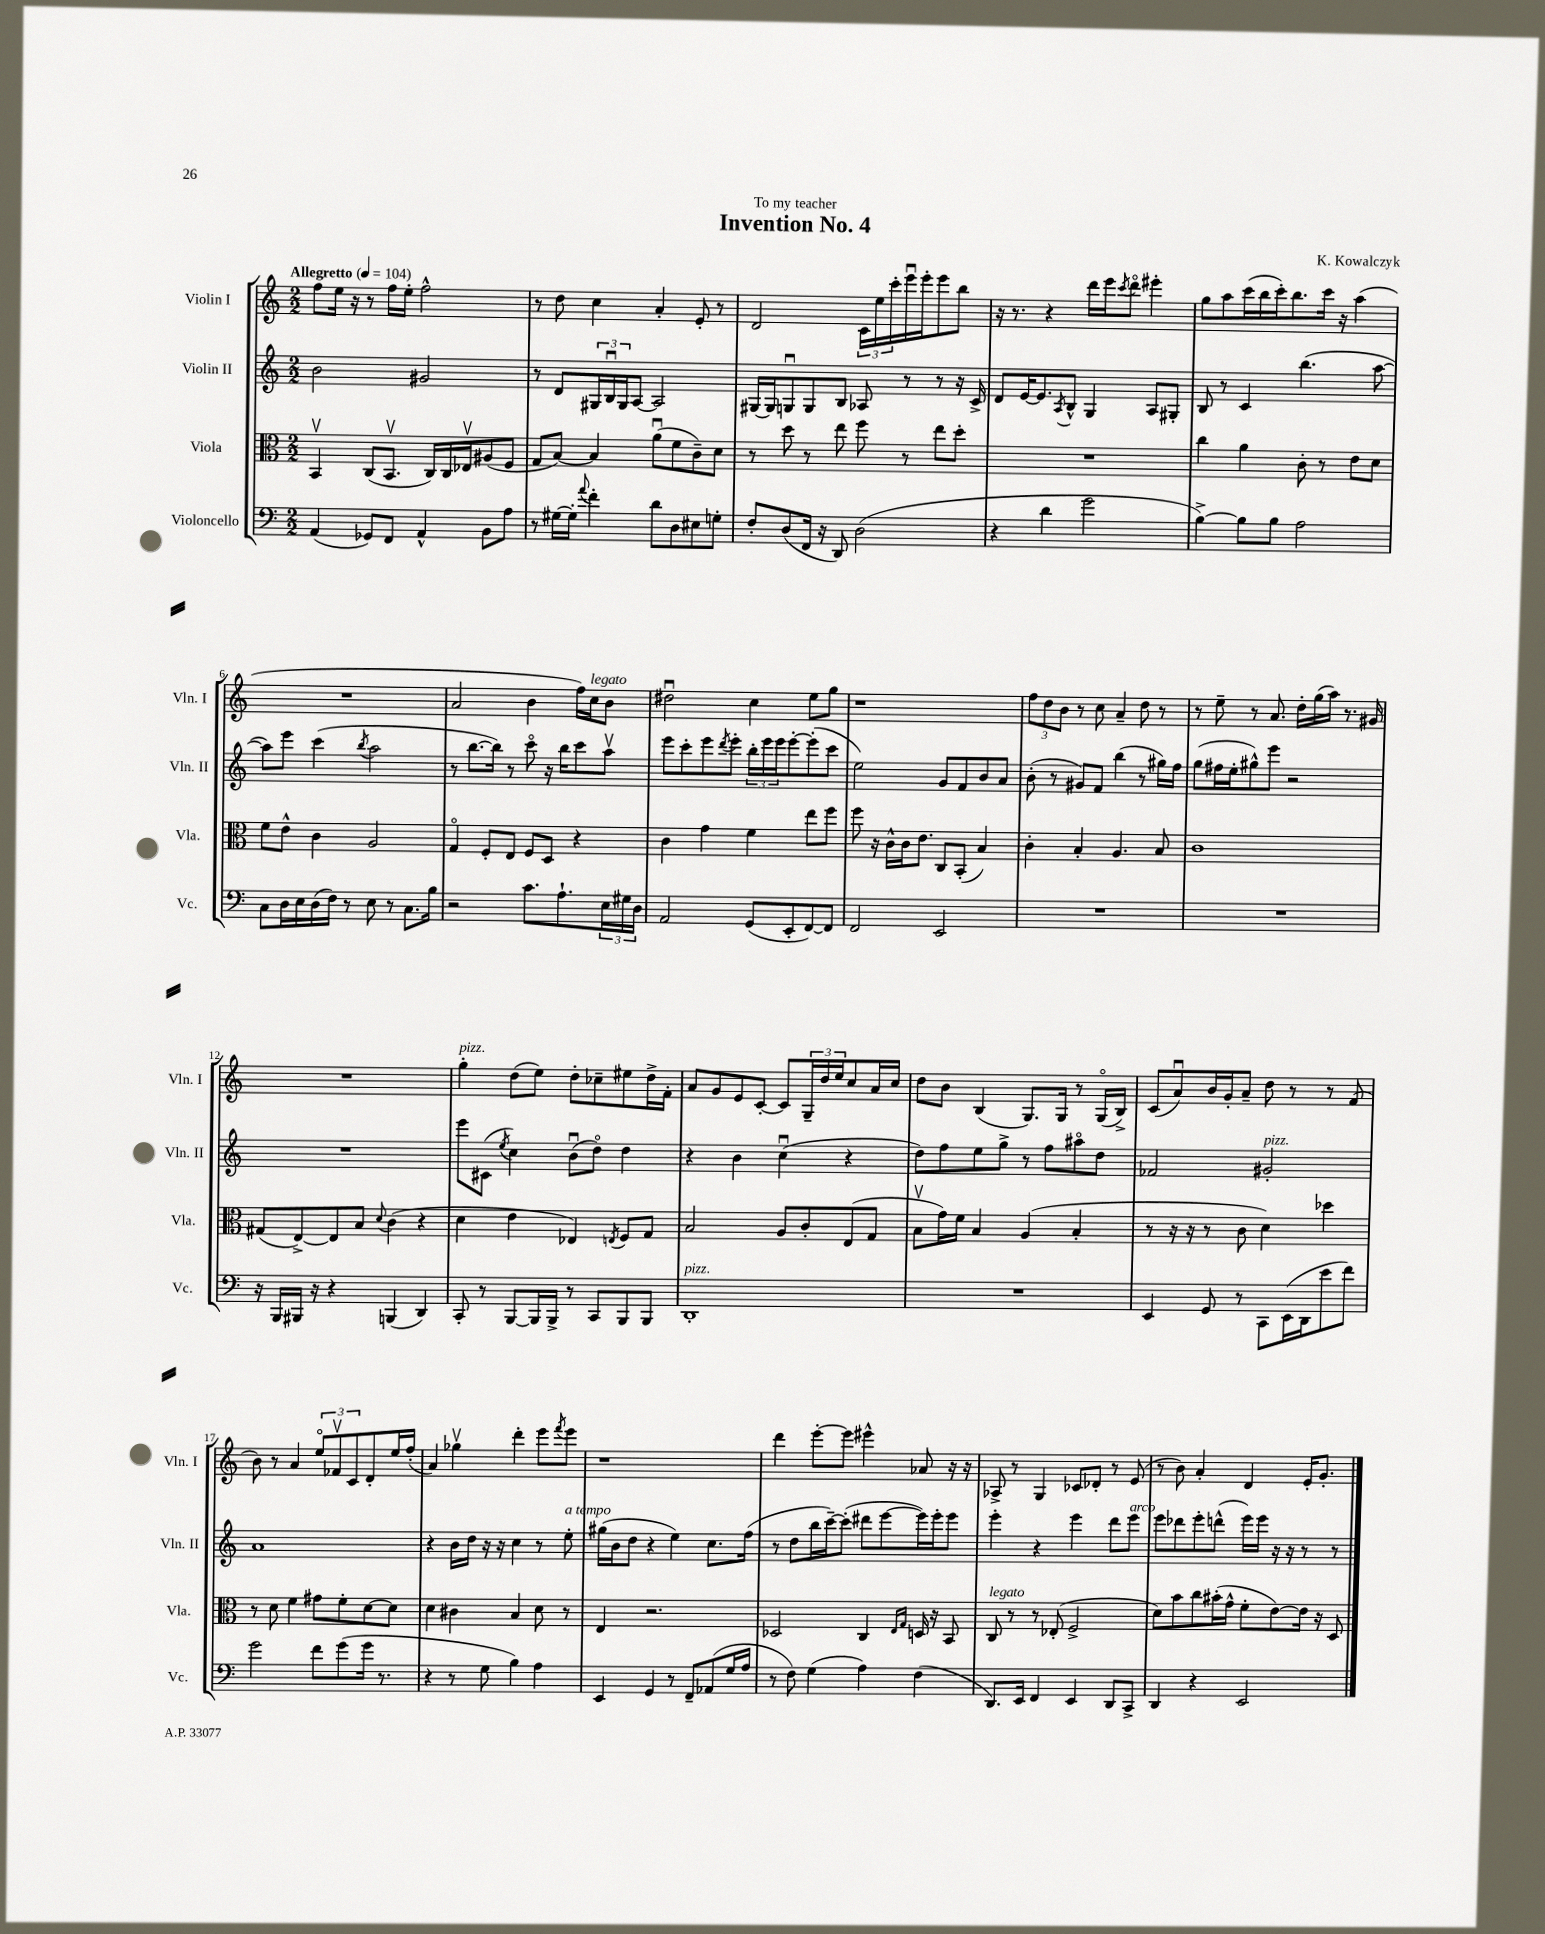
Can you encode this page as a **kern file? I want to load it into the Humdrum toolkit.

**kern	**kern	**kern	**kern
*part4	*part3	*part2	*part1
*staff4	*staff3	*staff2	*staff1
*I"Violoncello	*I"Viola	*I"Violin II	*I"Violin I
*I'Vc.	*I'Vla.	*I'Vln. II	*I'Vln. I
*clefF4	*clefC3	*clefG2	*clefG2
*k[]	*k[]	*k[]	*k[]
*M2/2	*M2/2	*M2/2	*M2/2
*MM104	*MM104	*MM104	*MM104
=1	=1	=1	=1
!	!	!	!LO:TX:a:B:t=Allegretto
(4AA/	4BBv/	2b\	8ff\L
.	.	.	16ee\Jk
.	.	.	16r
8GG-X/L)	(8C/L	.	8r
8FF/J	8.BBv/J	.	16ff\LL
.	.	.	16ee'\JJ
4AA^^/	.	2g#X/	2ff^^\
.	16C/LL)	.	.
.	16C/	.	.
.	16E-Xv/J	.	.
8BB\L	(8A#X/	.	.
8A\J	8F/J	.	.
=2	=2	=2	=2
8r	8G/L	8r	8r
[16G#X\LL	[8B/J)	8d/L	8dd\
16G#'\JJ]	.	.	.
8qqa/	.	.	.
4f'\	4B/]	24G#X/L	4cc\
.	.	24Bu/	.
.	.	24G#/J	.
.	.	[8A/J	.
8d\L	(8au\L	2A/]	4a'/
8D\	8f\	.	.
8E#X\	8c~\)	.	8e'/
8Gn'\J	8d\J	.	8r
=3	=3	=3	=3
8F'/L	8r	[16G#X/LL	2d/
.	.	16G#/J]	.
(8D/	8dd\	8Gnu/	.
16FF/Jk	8r	8G/	.
16r	.	.	.
8DD/)	8ee\	8B/J	.
(2D\	8ff\	8A-X/	24c\LL
.	.	.	24ee\
.	.	.	24ccc'\
.	8r	8r	16eeeu\
.	.	.	16eee'\J
.	8ee\L	8r	8eee\
.	8dd'\J	16r	8bb\J
.	.	16c^/	.
=4	=4	=4	=4
4r	1r	8d/L	16r
.	.	.	8.r
.	.	[16e/K	.
.	.	8.e/]	.
4d\	.	.	4r
.	.	8qA/	.
.	.	8B^^/J	.
2g\	.	4G/	16ddd\LL
.	.	.	16eee\J
.	.	.	8qccc/
.	.	.	8ddd\J
.	.	8A/L	4eee#X'\
.	.	8G#X'/J	.
=5	=5	=5	=5
[4B^\)	4cc\	8B/	8gg\L
.	.	8r	8aa\
8B\L]	4a\	4c/	(16ccc\L
.	.	.	16bb\
8B\J	.	.	16ccc'\J)
.	.	.	8.bb\
2A\	8c'\	(4.bb\	.
.	8r	.	16ccc\Jk
.	.	.	16r
.	8e\L	.	(4aa\
.	8d\J	[8aa\	.
!!LO:LB:g=z
=6	=6	=6	=6
8C\L	8f\L	8aa\L])	1r
16D\L	8e^^\J	8eee\J	.
16E\	.	.	.
(16D\	4c\	(4ccc\	.
16F\JJ)	.	.	.
8r	.	.	.
.	.	8qbb/	.
8E\	2A/	2aa\	.
8r	.	.	.
8.C\L	.	.	.
16B\Jk	.	.	.
=7	=7	=7	=7
2r	4G/	8r	2a/
.	.	[8.bb\L	.
.	8F'/L	.	.
.	.	16bb\Jk])	.
.	8E/J	8r	.
8.c\L	8F/L	8ccc\	4b\
.	8D/J	16r	.
8.A`\	.	16bb\KL	.
.	4r	8ccc\	16ff\LL)
!	!	!	!LO:TX:a:i:t=legato
.	.	.	16cc\J
24E\L	.	8aav\J	8b\J
24G#X\	.	.	.
24D\JJ	.	.	.
=8	=8	=8	=8
2AA/	4c\	8eee\L	2dd#Xu\
.	.	8ccc'\	.
.	4g\	8eee\	.
.	.	8qddd/	.
.	.	8eee'\J	.
(8GG/L	4f\	24bb'\LL	4cc\
.	.	24eee\	.
.	.	24eee\J	.
8EE'/	.	[8eee'\	.
[8FF/)	8ee\L	(8eee'\]	8ee\L
8FF/J]	8ff\J	8ccc\J	8gg\J
=9	=9	=9	=9
2FF/	8ff\	2ee\)	1r
.	16r	.	.
.	16c^^\LL	.	.
.	16c\J	.	.
.	8.e\J	.	.
2EE/	8C/L	8g/L	.
.	(8BB'/J	8f/	.
.	4B/)	8b/	.
.	.	8a/J	.
=10	=10	=10	=10
1r	4c'\	(8b'\	12ff\L
.	.	.	12dd\
.	.	8r	.
.	.	.	12b\J
.	4B'/	8g#X/L)	8r
.	.	8f/J	8cc\
.	4.A/	(4bb\	4a~/
.	.	8r	8dd\
.	8B/	16gg#X\LL)	8r
.	.	16ff\JJ	.
=11	=11	=11	=11
1r	1c	(8gg\L	8r
.	.	16ff#X\L	8ee~\
.	.	16ee'\J	.
.	.	8gg#X^^\)	8r
.	.	8eee\J	8.a/
.	.	2r	.
.	.	.	16dd'\LL
.	.	.	(16gg\
.	.	.	16aa\JJ)
.	.	.	8.r
.	.	.	16g#X/
!!LO:LB:g=z
=12	=12	=12	=12
16r	(8G#X/L	1r	1r
16BBB/LL	.	.	.
16BBB#X/JJ	[8E^/)	.	.
16r	.	.	.
4r	8E/]	.	.
.	8B/J	.	.
.	8qqd/	.	.
(4BBBn/	(4c\	.	.
4DD/)	4r	.	.
=13	=13	=13	=13
!	!	!	!LO:TX:a:i:t=pizz.
8CC'/	4d\	8eee\L	4gg'\
8r	.	(8c#X\J	.
.	.	8qee/	.
[8BBB/L	4e\	4cc\)	(8dd\L
16BBB/L]	.	.	8ee\J)
16BBB^/JJ	.	.	.
8r	4E-X/)	(8bu\L	8dd'\L
8CC/L	.	8dd\J)	8cc-X~\
.	8qEn/	.	.
8BBB/	8F/L	4dd\	8ee#X\
8BBB/J	8G/J	.	16dd^\L
.	.	.	16f'\JJ
=14	=14	=14	=14
!LO:TX:a:i:t=pizz.	!	!	!
1DD'	2B/	4r	8a/L
.	.	.	8g/
.	.	4b\	8e/
.	.	.	[8c'/J
.	8A/L	(4ccu\	8c/L]
.	8c'/	.	24G~/L
.	.	.	24dd/
.	.	.	24ee/J
.	(8E/	4r	8cc/
.	8G/J	.	16a/L
.	.	.	16cc/JJ
=15	=15	=15	=15
1r	8Bv\L	8dd\L)	8dd\L
.	16g\L)	8ff\	8b\J
.	16f\JJ	.	.
.	4B/	8ee\	(4B/
.	.	8gg^\J	.
.	(4A/	8r	8.G/L)
.	.	8ff\L	.
.	.	.	16G/Jk
.	4B'/	8aa#X\	8r
.	.	8dd\J	(16G/LL
.	.	.	16B^/JJ)
=16	=16	=16	=16
4EE/	8r	2f-X/	(8c/L
.	16r	.	8au/)
.	16r	.	.
8GG/	8r	.	16b/L
.	.	.	16g'/J
8r	8c\	.	8a~/J
!	!	!LO:TX:a:i:t=pizz.	!
8CC\L	4d\)	2g#X'/	8dd\
(16EE\L	.	.	8r
16DD\J	.	.	.
8e\	4dd-X\	.	8r
8f\J)	.	.	(8f/
!!LO:LB:g=z
=17	=17	=17	=17
2g\	8r	1a	8b\)
.	8d\	.	8r
.	4f\	.	4a/
8f\L	8g#X\L	.	12ee/L
.	.	.	12f-Xv/
(8g\	8f'\	.	.
.	.	.	12c/
16g\Jk	[8d\	.	8d'/
8.r	.	.	.
.	8d\J]	.	16ee/L
.	.	.	(16ff'/JJ
=18	=18	=18	=18
4r	4d\	4r	4a/)
8r	4c#X\	16b\LL	4gg-Xv\
.	.	16dd\JJ	.
8G\	.	16r	.
.	.	16r	.
4B\)	4B/	4cc\	4ddd'\
4A\	8d\	8r	8eee\L
.	.	.	8qfff/
!	!	!LO:TX:a:i:t=a tempo	!
.	8r	8ee'\	8eee\J
=19	=19	=19	=19
4EE/	4E/	(16gg#X\LL	1r
.	.	16b\J	.
.	.	8dd\J	.
4GG/	2.r	4r	.
8r	.	4ee\)	.
8FF~/L	.	.	.
(8AA-X/	.	8.cc\L	.
16G/L	.	.	.
16A/JJ	.	(16ff\Jk	.
=20	=20	=20	=20
8r	2D-X/	8r	4ddd\
8F\)	.	8dd\L	.
(4G\	.	16bb\L	[8eee'\L
.	.	[16ccc~\J)	.
.	.	(8ccc'\J]	8eee\J]
4A\)	4C/	8ddd#X\L	4eee#X^^\
.	.	[8eee\	.
.	16qqE/LL	.	.
.	16qqG/JJ	.	.
(4F\	16Dn/	16eee\L])	8a-X/
.	16r	16eee'\J	.
.	8BB/	8eee\J	16r
.	.	.	16r
=21	=21	=21	=21
!	!LO:TX:a:i:t=legato	!	!
8.DD/L)	8C/	4eee'\	8A-X^/
.	8r	.	8r
16EE/Jk	.	.	.
4FF/	8r	4r	4G/
.	(8E-X'/	.	.
4EE/	2F^/	4eee\	8c-X/L
.	.	.	8d-X'/J
8DD/L	.	8ddd\L	8r
!	!	!LO:TX:a:i:t=arco	!
8CC^/J	.	8eee\J	(8e/
=22	=22	=22	=22
4DD/	8d\L)	8eee\L	8r
.	8b\	8ddd-X\	8b\)
4r	8cc\	8eee'\	4a'/
.	(16b#X'\L	(8dddn^^\J	.
.	16g^^\JJ	.	.
2EE/	8f'\L	16eee\LL)	4d/
.	.	16eee\JJ	.
.	[8e\)	16r	.
.	.	16r	.
.	16e\Jk]	8r	16e'/KL
.	16r	.	8.g'/J
.	8D/	8r	.
==	==	==	==
*-	*-	*-	*-
